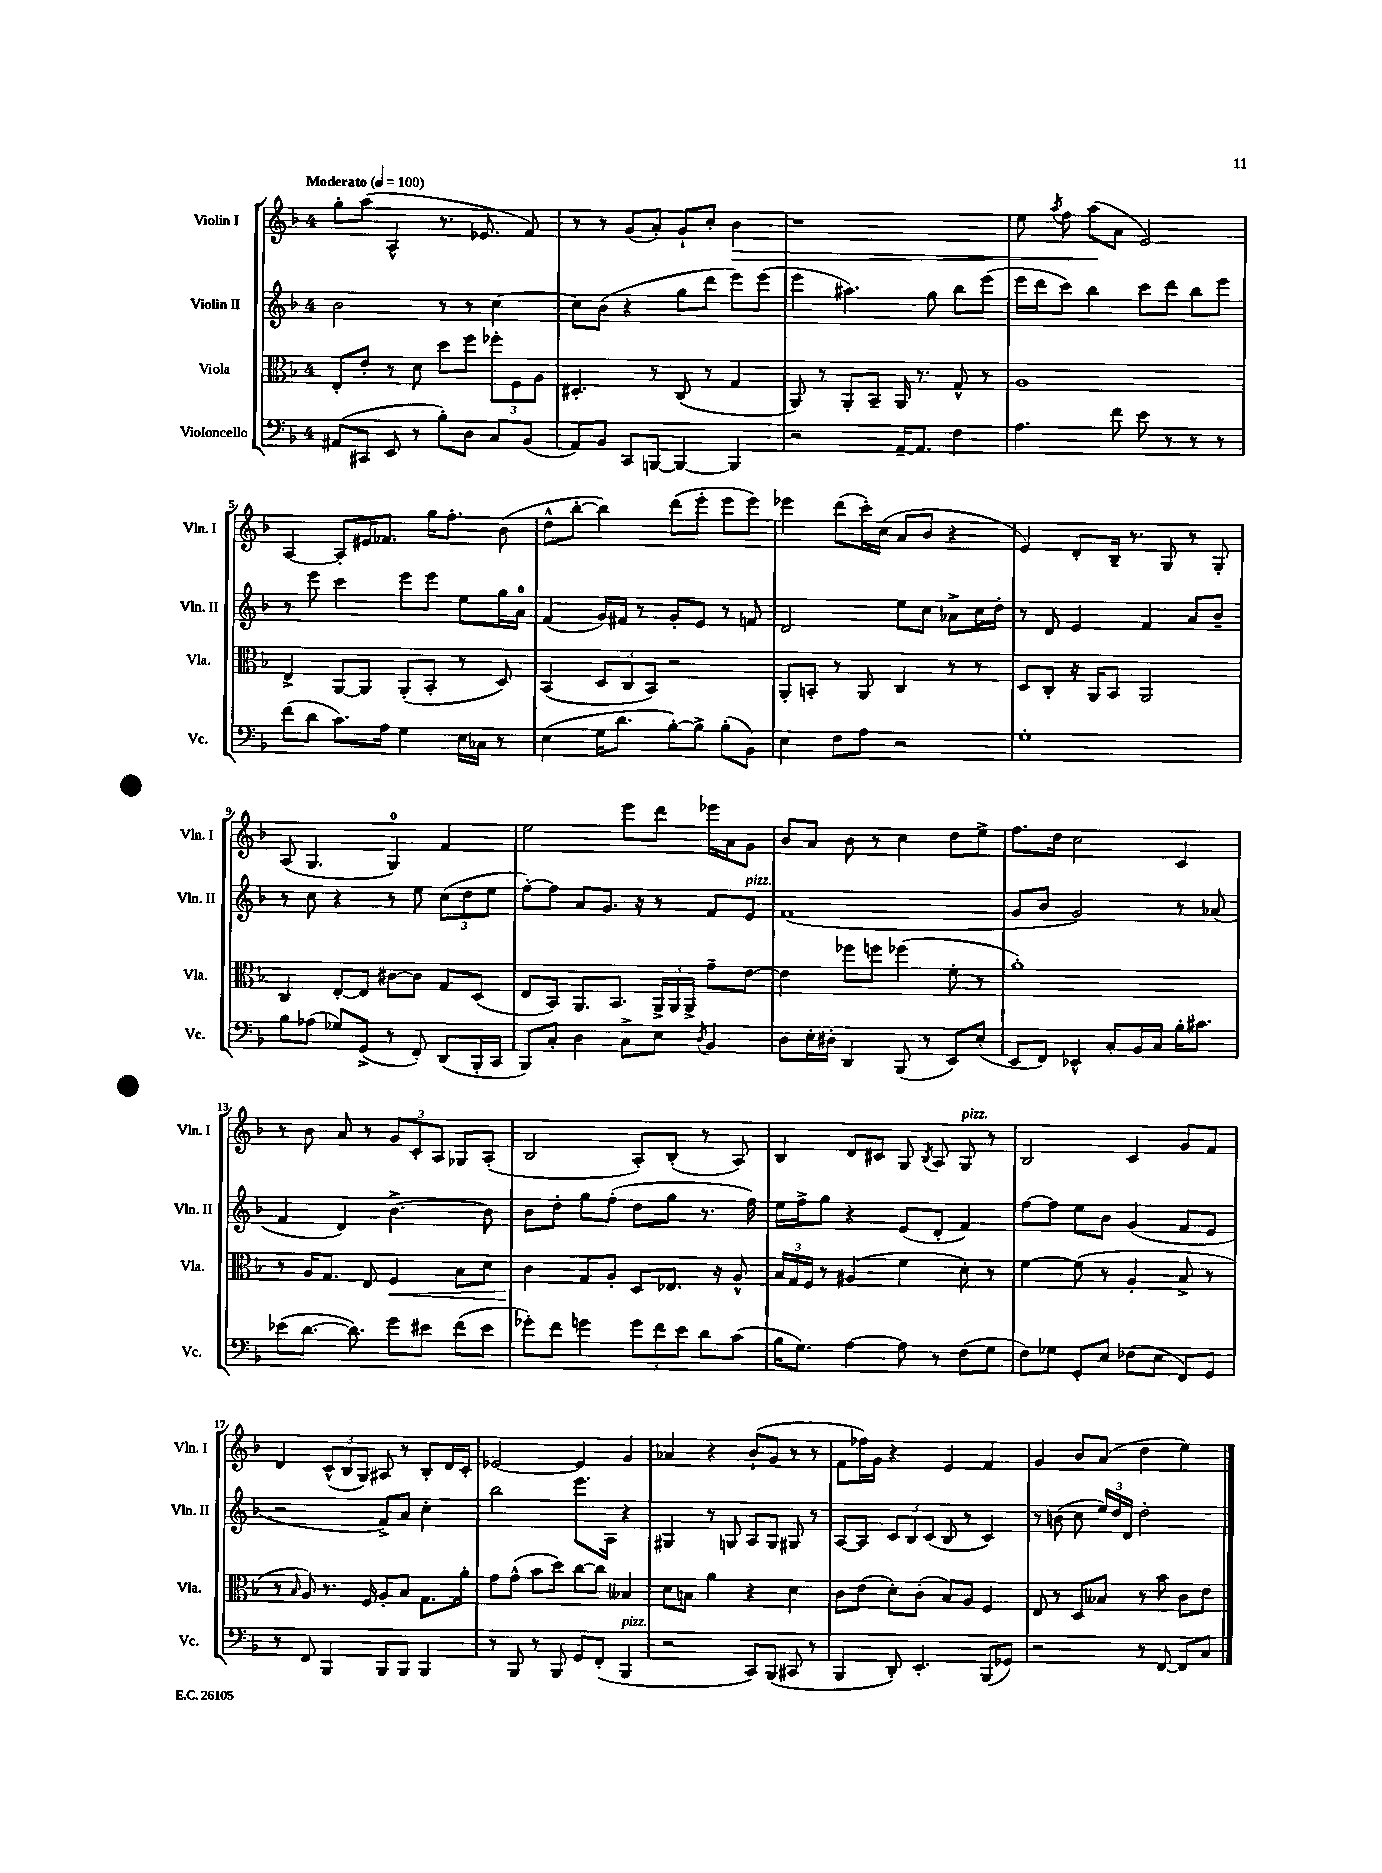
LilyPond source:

<<
\new StaffGroup <<
\new Staff = "s0" \with { instrumentName = "Violin I" shortInstrumentName = "Vln. I" } {
    \clef treble \key f \major \once \override Staff.TimeSignature.style = #'single-digit \time 4/4 \tempo "Moderato" 4 = 100
    \autoBeamOff g''8[-. a''8]( a4-^ r8. ees'8. f'8) |
    r8 r8 g'8[( a'8]-.) g'8[-! c''8]-. bes'4\> |
    r1 |
    e''8 \acciaccatura { a''8 } f''8 a''8[\!( a'8] e'2) |
    a4~ a8[-. eis'16 fes'8.] g''16[ f''8.]-. bes'8( |
    d''8[-^ bes''8]~-. bes''4) d'''8[( e'''8]-. e'''8[ e'''8]) |
    ees'''4 d'''8[( c'''16-.) c''16]( a'8[ bes'8] r4 |
    e'4) d'8[-. bes16]-- r8. g8 r8 g8-. |
    a8( g4. g4-0) f'4 |
    e''2 e'''8[ d'''8] ees'''16[ a'16 g'8] |
    bes'8[ a'8] bes'8 r8 c''4 d''8[ e''8]-> |
    f''8.[ d''16] c''2 c'4 |
    r8 bes'8 a'8 r8 \tuplet 3/2 { g'8[ c'8-. a8] } ges8[ a8]-.( |
    bes2 a8[-.) bes8]-.( r8 a8) |
    bes4 d'8[ cis'8] g8 \acciaccatura { bes8 } a8 g8^\markup { \italic "pizz." } r8 |
    bes2 c'4 g'8[ f'8] |
    d'4 \tuplet 3/2 { c'8[-^( bes8 g8]) } ais8 r8 bes8[-. d'16 c'16]-. |
    ees'2~ ees'4 g'4 |
    aes'4 r4 bes'8[-!( g'8] r8 r8 |
    f'8[ fes''16) g'16] r4 e'4 f'4 |
    g'4 bes'8[ a'8]( d''4 e''4) \bar "|." |
}
\new Staff = "s1" \with { instrumentName = "Violin II" shortInstrumentName = "Vln. II" } {
    \clef treble \key f \major \once \override Staff.TimeSignature.style = #'single-digit \time 4/4
    \autoBeamOff bes'2 r8 r8 c''4~ |
    c''8[ bes'8]( r4 g''8[ d'''8] e'''8[) e'''8]( |
    e'''4 ais''4.) g''8 bes''8[ e'''8]( |
    e'''16[ d'''16 c'''8]) bes''4 c'''8[ d'''8] bes''8[ e'''8] |
    r8 e'''8 c'''4 e'''8[ e'''8] e''8[ g''16 a'16]-0 |
    f'4( g'16[) fis'16] r8 g'8[-. e'8] r8 f'8 |
    d'2 e''8[ c''8] aes'8[-> c''16 d''16]-. |
    r8 d'8 e'4 f'4 a'8[ bes'8]-- |
    r8 c''8 r4 r8 e''8 \tuplet 3/2 { c''8[( d''8 e''8] } |
    f''8[~-.) f''8] a'8[ g'8.] r16 r8 f'8[ e'8]^\markup { \italic "pizz." } |
    f'1( |
    g'8[ bes'8] g'2) r8 aes'8( |
    f'4 d'4) bes'4.~-> bes'8 |
    bes'8[ d''8]-. g''8[ f''8]-.( d''8[ g''8] r8. f''16) |
    e''16[ f''16-> g''8] r4 e'8[( d'8]-. f'4) |
    f''8[~ f''8] e''8[ bes'8] g'4( f'8[ e'8] |
    r2 f'8[->) a'8] c''4-. |
    bes''2 e'''8.[ a16] r4 |
    gis4 r8 g8 a8[ g8] gis8 r8 |
    a8[~ a8] \tuplet 3/2 { c'8[ bes8 c'8]( } bes8 r8 c'4) |
    r8 b'8( c''8 \tuplet 3/2 { e''16[) d''16 d'16] } d''2-. \bar "|." |
}
\new Staff = "s2" \with { instrumentName = "Viola" shortInstrumentName = "Vla." } {
    \clef alto \key f \major \once \override Staff.TimeSignature.style = #'single-digit \time 4/4
    \autoBeamOff e8[-. e'8]-. r8 d'8 d''8[ f''8] \tuplet 3/2 { fes''8[-. f8 a8] } |
    dis4.-. r8 c8( r8 g4 |
    a,8) r8 a,8[-. bes,8]-- a,16 r8. g8-^ r8 |
    a1 |
    e4-> a,8[~ a,8] a,8[-.( bes,8]-. r8 d8) |
    bes,4( \tuplet 3/2 { d8[ c8 bes,8]) } r2 |
    a,8[-. b,8]-. r8 a,8 c4 r8 r8 |
    d8[ c8]-. r16 a,16[ bes,8] a,2 |
    c4 e8[~-. e8] cis'8[~ cis'8] g8[ d8]( |
    e8[ bes,8]) a,8.[ bes,8.] \tuplet 3/2 { a,16[-> a,16 a,16]-> } g'8[-- e'8]~ |
    e'4 fes''8[ f''8] fes''4( f'8-. r8 |
    a'1-.) |
    r8 a16[ g8.] e8 f4\< bes8[ d'8] |
    c'4\! g8[ a8]-. d8[ ees8.] r16 a8-^ |
    \tuplet 3/2 { bes16[ g16 f16] } r8 ais4( f'4 d'8-.) r8 |
    f'4~ f'8( r8 a4-. bes8-> r8 |
    r8 \grace { bes16 } a8) r8. f16 a8[-. bes8] g8.[ a'16]-. |
    g'8[ g'8]-^( bes'8[ d''8]) c''8[~ c''8] beses4 |
    d'8[ b8] a'4 r4 d'4 |
    c'8[ e'8]( d'8[-.) c'8]-.( bes8[) a8] f4 |
    e8 r8 d8[ beses8] r8 bes'8 c'8[ e'8] \bar "|." |
}
\new Staff = "s3" \with { instrumentName = "Violoncello" shortInstrumentName = "Vc." } {
    \clef bass \key f \major \once \override Staff.TimeSignature.style = #'single-digit \time 4/4
    \autoBeamOff ais,8[( cis,8] e,8 r8 bes8[-.) d8] c8[ bes,8]( |
    a,8[) bes,8] c,8[ b,,8]~ b,,4~ b,,4 |
    r2 a,16[~-- a,8.] f4 |
    a4. f'8 e'8 r8 r8 r8 |
    f'8[( d'8] c'8.[) a16] g4 e16[ ces16] r8 |
    e4( g16[ d'8.] bes8[~-.) bes8]-> bes8[-.( bes,8]) |
    e4 f8[ a8] r2 |
    g1-. |
    bes8[ aes8]( ges8[) g,8]->( r8 f,8-.) d,8[( bes,,16-. c,16] |
    bes,,8[) c8]-. d4 c8[-> e8] \acciaccatura { d8 } bes,4 |
    d8[ e16-. dis16]-. d,4 bes,,8( r8 e,8[) e8]-.( |
    e,8[ f,8]) ees,4-^ c8[-. bes,16 c16] bes16[-. cis'8.] |
    ees'8[( d'8.]~ d'8.) g'8[ eis'8] f'8[( eis'8] |
    ges'8[-.) f'8] g'4 \tuplet 3/2 { g'8[ f'8 e'8] } d'8[ c'8]( |
    bes16[ g8.]) a4~ a8 r8 f8[( g8] |
    f8[) ges8] g,8[-. e8] fes8[( e8] f,8[) g,8] |
    r8 f,8 bes,,4 bes,,8[ bes,,8] bes,,4 |
    r8 bes,,8 r8 bes,,8 g,8[ f,8]-.( bes,,4^\markup { \italic "pizz." } |
    r2 c,8[) bes,,8]( cis,8 r8 |
    bes,,4 d,8-.) e,4.-. bes,,8[( ges,8]) |
    r2 r8 f,8~ f,8[ c8] \bar "|." |
}
>>
>>
